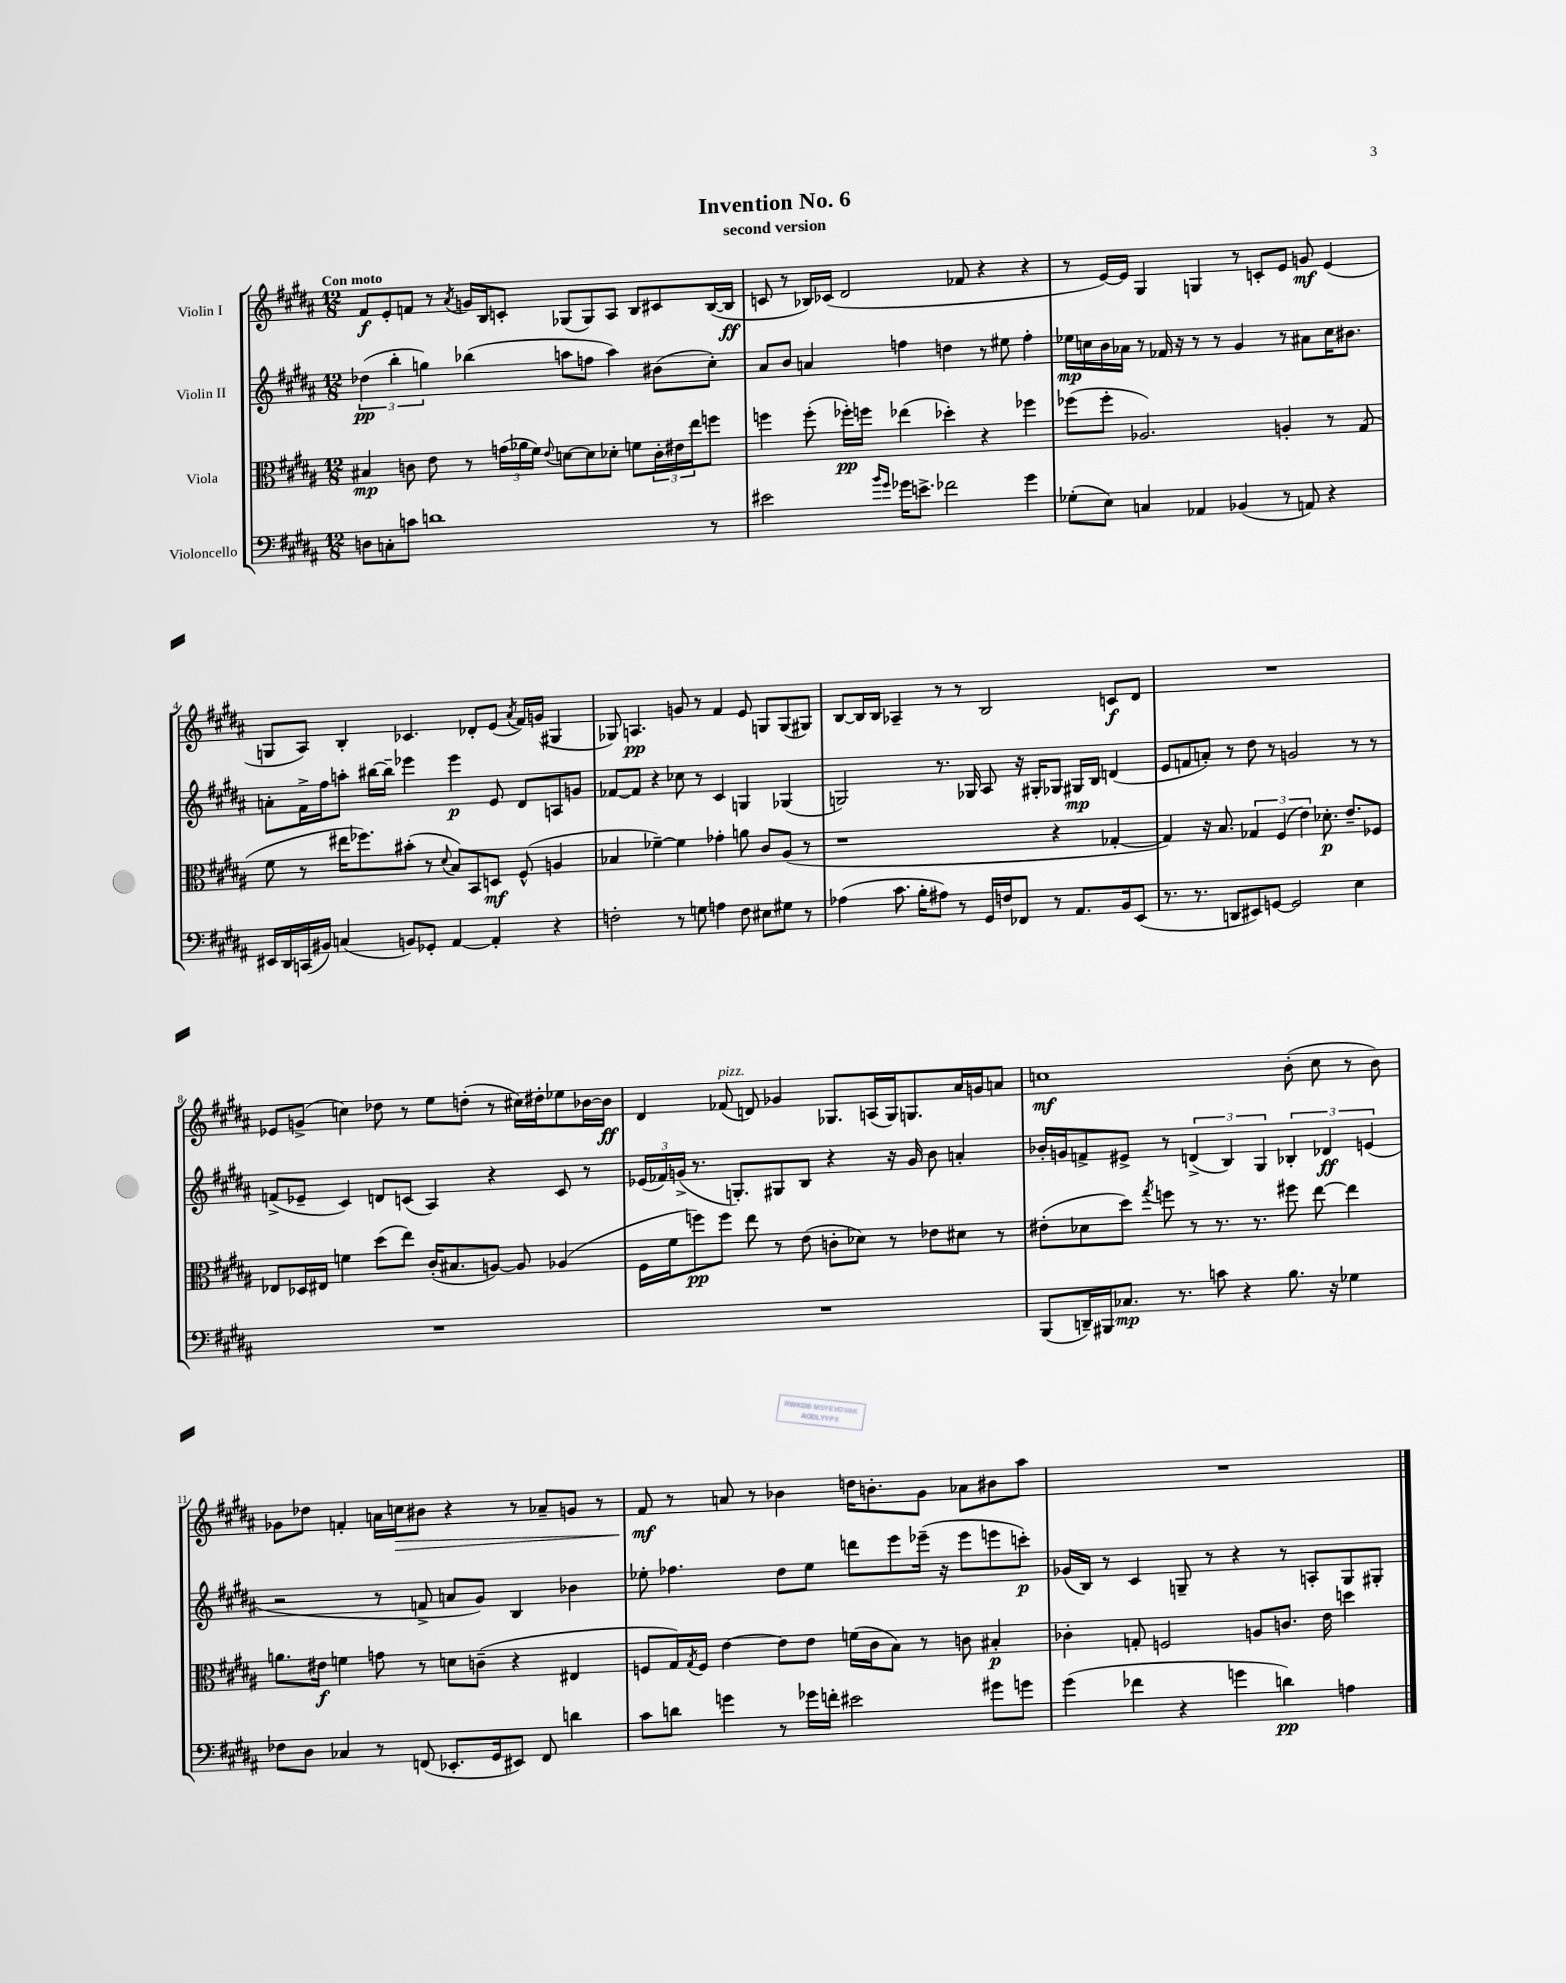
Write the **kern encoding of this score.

**kern	**dynam	**kern	**dynam	**kern	**dynam	**kern	**dynam
*part4	*part4	*part3	*part3	*part2	*part2	*part1	*part1
*staff4	*staff4	*staff3	*staff3	*staff2	*staff2	*staff1	*staff1
*I"Violoncello	*	*I"Viola	*	*I"Violin II	*	*I"Violin I	*
*clefF4	*	*clefC3	*	*clefG2	*	*clefG2	*
*k[f#c#g#d#a#]	*	*k[f#c#g#d#a#]	*	*k[f#c#g#d#a#]	*	*k[f#c#g#d#a#]	*
*M12/8	*	*M12/8	*	*M12/8	*	*M12/8	*
=1	=1	=1	=1	=1	=1	=1	=1
!	!	!	!	!	!	!LO:TX:a:B:t=Con moto	!
8Dn\L	.	4B#X/	mp	(6dd-X\	pp	8f#/L	f
8Cn'\	.	.	.	.	.	8e'/	.
.	.	.	.	6bb'\	.	.	.
8cn\J	.	8cn\	.	.	.	8fn/J	.
.	.	.	.	6ggn\)	.	.	.
1dn	.	8e\	.	.	.	8r	.
.	.	.	.	.	.	8qa#/	.
.	.	8r	.	(4bb-X\	.	16gn/LL	.
.	.	.	.	.	.	16B/J	.
.	.	(24gn\LL	.	.	.	8cn'/J	.
.	.	24a-X\	.	.	.	.	.
.	.	24f#\JJ)	.	.	.	.	.
.	.	8qqe/	.	.	.	.	.
.	.	[8dn\L	.	8aan\L	.	(8G-X/L	.
.	.	8d\]	.	8ffn\J	.	8G-/)	.
.	.	8d-X'\J	.	4aa\)	.	8A#/J	.
.	.	8fn\L	.	.	.	8B/L	.
.	.	24c'\L	.	(8b#X\L	.	8c#X/	.
.	.	24e#X\	.	.	.	.	.
.	.	24ee\J	.	.	.	.	.
8r	.	8ffn\J	.	8cc#'\J)	.	([16B/L	.
.	.	.	.	.	.	16B/JJ]	ff
=2	=2	=2	=2	=2	=2	=2	=2
2e#X\	.	4ffn\	.	8a#/L	.	8cn/	.
.	.	.	.	8b/J	.	8r	.
.	.	(8ff'\	.	4an/	.	16B-X/LL)	.
.	.	.	.	.	.	(16c-X/JJ	.
.	.	16ff-X'\LL)	pp	.	.	2d#/	.
.	.	16ffn\JJ	.	.	.	.	.
16qqb/LL	.	.	.	.	.	.	.
16qqg#/JJ	.	.	.	.	.	.	.
16g-X\KL	.	(4ee-X\	.	4ffn\	.	.	.
8.en^\J	.	.	.	.	.	.	.
2f-X\	.	4dd-X'\)	.	4ddn\	.	.	.
.	.	.	.	.	.	8f-X/	.
.	.	4r	.	8r	.	4r	.
.	.	.	.	8ee#X\	.	.	.
4g-\	.	4ff-X\	.	4ff'\	.	4r	.
=3	=3	=3	=3	=3	=3	=3	=3
(8G-X'\L	.	(8ff-X\L	.	16ee-X\LL	mp	8r	.
.	.	.	.	16ccn\	.	.	.
8E\J)	.	8ff-'\J	.	16b\	.	[16e/LL)	.
.	.	.	.	16a-X\JJ	.	16e/JJ]	.
4Cn/	.	2.A-X/)	.	8r	.	4G#/	.
.	.	.	.	16f-X/	.	.	.
.	.	.	.	16r	.	.	.
4AA-X/	.	.	.	8r	.	4Gn/	.
.	.	.	.	8r	.	.	.
(4BB-X/	.	.	.	4g#/	.	8r	.
.	.	.	.	.	.	8cn'/L	.
8r	.	4An'/	.	8r	.	8e/J	.
8AAn/)	.	.	.	8a#X\L	.	8gn/	mf
4r	.	8r	.	16cc\K	.	(4e/	.
.	.	.	.	8.b#X\J	.	.	.
.	.	(8G#/	.	.	.	.	.
!!LO:LB:g=z
=4	=4	=4	=4	=4	=4	=4	=4
16EE#X/LL	.	8f#\	.	8an'\L	.	8Gn/L	.
16DD#/	.	.	.	.	.	.	.
(16CCn/	.	8r	.	16f#^\L	.	8A#/J)	.
16BB#X/JJ)	.	.	.	16ff#\J	.	.	.
(4Cn/	.	16ee#X\KL	.	8aan'\J	.	4B'/	.
.	.	8.ff-X\)	.	.	.	.	.
.	.	.	.	[16bb#X\LL	.	.	.
.	.	.	.	16bb#~\JJ]	.	.	.
8BBn/L)	.	(8b#X'\J	.	4eee-X\	.	4.c-X/	.
8GG-X'/J	.	8r	.	.	.	.	.
.	.	8qqd#/	.	.	.	.	.
[4AA#/	.	8B/L)	.	4eee-\	p	.	.
.	.	8BB/	.	.	.	8d-X'/L	.
4AA#'/]	.	8Dn/J	mf	8e/	.	(8e/J	.
.	.	.	.	.	.	8qa#/	.
.	.	(8F#^^/	.	8d#/L	.	16f#/LL)	.
.	.	.	.	.	.	(16gn/JJ	.
4r	.	4An/	.	8An/	.	4G#X/	.
.	.	.	.	8gn/J	.	.	.
=5	=5	=5	=5	=5	=5	=5	=5
2Fn'\	.	4B-X/	.	[8f-X/L	.	8G-X/)	.
.	.	.	.	8f-/J]	.	4.An/	pp
.	.	[4f-X~\)	.	4r	.	.	.
8r	.	4f-\]	.	8cc-X\	.	8gn/	.
8Gn\	.	.	.	8r	.	8r	.
4An\	.	4g-X'\	.	4c#/	.	4f#/	.
8F\	.	8an\	.	4Gn/	.	8e/	.
8E#X\L	.	8c#/L	.	.	.	8Gn/L	.
8G#X\J	.	(8A#/J	.	(4G-X/	.	(8G/	.
8r	.	8r	.	.	.	8G#X/J)	.
=6	=6	=6	=6	=6	=6	=6	=6
(4A-X\	.	1r	.	2Gn/)	.	[8B/L	.
.	.	.	.	.	.	16B/L]	.
.	.	.	.	.	.	16B/JJ	.
8.c#\	.	.	.	.	.	4A-X~/	.
16B'\KL	.	.	.	.	.	.	.
8A#X\J)	.	.	.	8.r	.	8r	.
8r	.	.	.	.	.	8r	.
.	.	.	.	16G-X/	.	.	.
16GG#/LL	.	.	.	8A#/	.	2B/	.
16Fn/J	.	.	.	.	.	.	.
8FF-X/J	.	.	.	16r	.	.	.
.	.	.	.	16G#X'/KL	.	.	.
8r	.	4r	.	8G-X/J	.	.	.
8.AA#/L	.	.	.	16G#X/LL	mp	.	.
.	.	.	.	16B/JJ	.	.	.
.	.	[4G-X'/	.	(4dn/	.	8cn/L	f
16BB/k	.	.	.	.	.	.	.
(8EE/J	.	.	.	.	.	8d#/J	.
=7	=7	=7	=7	=7	=7	=7	=7
8.r	.	4G-/])	.	8e/L	.	1.r	.
.	.	.	.	8fn/	.	.	.
8.r	.	.	.	.	.	.	.
.	.	16r	.	8an'/J)	.	.	.
.	.	8.B/	.	.	.	.	.
8DDn/L	.	.	.	8r	.	.	.
8EE#X/)	.	6G-X/	.	8dd#\	.	.	.
[8GGn/J	.	.	.	8r	.	.	.
.	.	(6F#/	.	.	.	.	.
2GG/]	.	.	.	2gn/	.	.	.
.	.	6e\)	.	.	.	.	.
.	.	8.d-X'\	p	.	.	.	.
.	.	8.e~/L	.	.	.	.	.
4E\	.	.	.	8r	.	.	.
.	.	8F-X/J	.	8r	.	.	.
!!LO:LB:g=z
=8	=8	=8	=8	=8	=8	=8	=8
1.r	.	8E-X/L	.	(8fn^/L	.	8e-X/L	.
.	.	16D-X/L	.	8e-X~/J	.	(8gn^/J	.
.	.	16E#X/JJ	.	.	.	.	.
.	.	4fn\	.	4c#/)	.	4ccn\)	.
.	.	(8dd#\L	.	8dn/L	.	8dd-X\	.
.	.	8ee\J)	.	(8cn/J	.	8r	.
.	.	(16c#'/KL	.	4A#/)	.	8ee\L	.
.	.	8.B#X/	.	.	.	.	.
.	.	.	.	.	.	(8ddn'\J	.
.	.	[8An/J)	.	4r	.	8r	.
.	.	8A/]	.	.	.	16cc#X\LL)	.
.	.	.	.	.	.	16dd#X'\J	.
.	.	(4A-X/	.	8c/	.	8ee-X\	.
.	.	.	.	8r	.	[16b-X\L	.
.	.	.	.	.	.	16b-\JJ]	ff
=9	=9	=9	=9	=9	=9	=9	=9
1.r	.	16F#\LL	.	(24e-X/LL	.	4d#/	.
.	.	.	.	24f-X/)	.	.	.
.	.	16f#\J	.	.	.	.	.
.	.	.	.	(24gn^/JJ	.	.	.
.	.	8ffn\)	pp	8.r	.	.	.
!	!	!	!	!	!	!LO:TX:a:i:t=pizz.	!
.	.	8ff\J	.	.	.	(8f-X/	.
.	.	.	.	8.Gn'/L)	.	.	.
.	.	8ee\	.	.	.	8dn/)	.
.	.	8r	.	8G#X/	.	4g-X/	.
.	.	(8e\	.	8B/J	.	.	.
.	.	8cn'\L	.	4r	.	8.G-X/L	.
.	.	8d-X\J)	.	.	.	.	.
.	.	.	.	.	.	(16An/L	.
.	.	8r	.	16r	.	16G-/J)	.
.	.	.	.	16g/	.	8.Gn/	.
.	.	8e-X\L	.	8b\	.	.	.
.	.	8d#X\J	.	4an'/	.	16a#/L	.
.	.	.	.	.	.	16gn/J	.
.	.	8r	.	.	.	8an/J	.
=10	=10	=10	=10	=10	=10	=10	=10
(8BBB/L	.	(8e#X'\L	.	16b-X'/LL	.	1ccn	mf
.	.	.	.	16gn/J	.	.	.
16DDn~/L)	.	8d-X\	.	8fn^/	.	.	.
16BBB#X/J	.	.	.	.	.	.	.
8.C-X/J	mp	8dd#\J)	.	8e#X^/J	.	.	.
.	.	8qgg#/	.	.	.	.	.
.	.	8ffn\	.	8r	.	.	.
8.r	.	.	.	.	.	.	.
.	.	8r	.	(6dn^/	.	.	.
8cn\	.	8.r	.	.	.	.	.
.	.	.	.	6B/)	.	.	.
4r	.	.	.	.	.	.	.
.	.	8.r	.	.	.	.	.
.	.	.	.	6G#/	.	.	.
8.B\	.	8ff#X\	.	6B-X'/	.	(8b'\	.
.	.	[8ee\	.	.	.	8cc\	.
.	.	.	.	6d-X/	ff	.	.
16r	.	.	.	.	.	.	.
4G-X\	.	4ee\]	.	.	.	8r	.
.	.	.	.	(6en/	.	.	.
.	.	.	.	.	.	8b\)	.
!!LO:LB:g=z
=11	=11	=11	=11	=11	=11	=11	=11
8F-X\L	.	8.an\L	.	2r	.	8g-X\L	.
8D#\J	.	.	.	.	.	8dd-X\J	.
.	.	16e#X\Jk	f	.	.	.	.
4C-X/	.	4fn\	.	.	.	4fn'/	.
8r	.	8gn\	.	8r	.	16an\LL	.
!	!	!	!	!	!	!	!LO:HP:b
.	.	.	.	.	.	16ccn\J	>
(8FFn/	.	8r	.	8fn^/	.	8b#X\J	.
8.EE-X'/L	.	8dn\L	.	8an/L	.	4r	.
.	.	(8cn~\J	.	8g#/J)	.	.	.
16GG#/k	.	.	.	.	.	.	.
8EE#X/J)	.	4r	.	4B/	.	8r	.
8FF/	.	.	.	.	.	8a-X~/L	.
4dn\	.	4E#X/	.	4b-X\	.	8gn/J	.
.	.	.	.	.	.	8r	.
=12	=12	=12	=12	=12	=12	=12	=12
8c#\L	.	8Fn/L	.	8ee-X'\	.	8f#/	mf
8dn\J	.	16G#/L)	.	4.ff-X\	.	8r	]
.	.	8qG#/	.	.	.	.	.
.	.	16F/JJ	.	.	.	.	.
4gn\	.	[4e\	.	.	.	8an/	.
.	.	.	.	.	.	8r	.
8r	.	8e\L]	.	8dd#\L	.	4b-X\	.
16g-X\LL	.	8e\J	.	8ee-\J	.	.	.
16fn'\JJ	.	.	.	.	.	.	.
2e#X\	.	(16fn\LL	.	8dddn\L	.	16ddn\KL	.
.	.	16c#\J	.	.	.	8.bn'\	.
.	.	8B\J)	.	8eee\	.	.	.
.	.	8r	.	(16eee-X~\Jk	.	8g#\J	.
.	.	.	.	16r	.	.	.
.	.	8cn\	.	8eee-\L	.	8a-X\L	.
8g#X\L	.	4B#X'/	p	8eeen\	.	8b#X\	.
8gn\J	.	.	.	8cccn'\J)	p	8aa#\J	.
=13	=13	=13	=13	=13	=13	=13	=13
(4g#\	.	4c-X'\	.	(16g-X/LL	.	1.r	.
.	.	.	.	16B/JJ)	.	.	.
.	.	.	.	8r	.	.	.
4f-X\	.	8Gn'/	.	4c#/	.	.	.
.	.	2Fn/	.	.	.	.	.
4r	.	.	.	8Gn~/	.	.	.
.	.	.	.	8r	.	.	.
4gn\	.	.	.	4r	.	.	.
.	.	8An/L	.	.	.	.	.
4dn\)	pp	8.cn/J	.	8r	.	.	.
.	.	.	.	8An'/L	.	.	.
.	.	16e\	.	.	.	.	.
4An\	.	4ddn\	.	8G/	.	.	.
.	.	.	.	8G#X'/J	.	.	.
==	==	==	==	==	==	==	==
*-	*-	*-	*-	*-	*-	*-	*-
